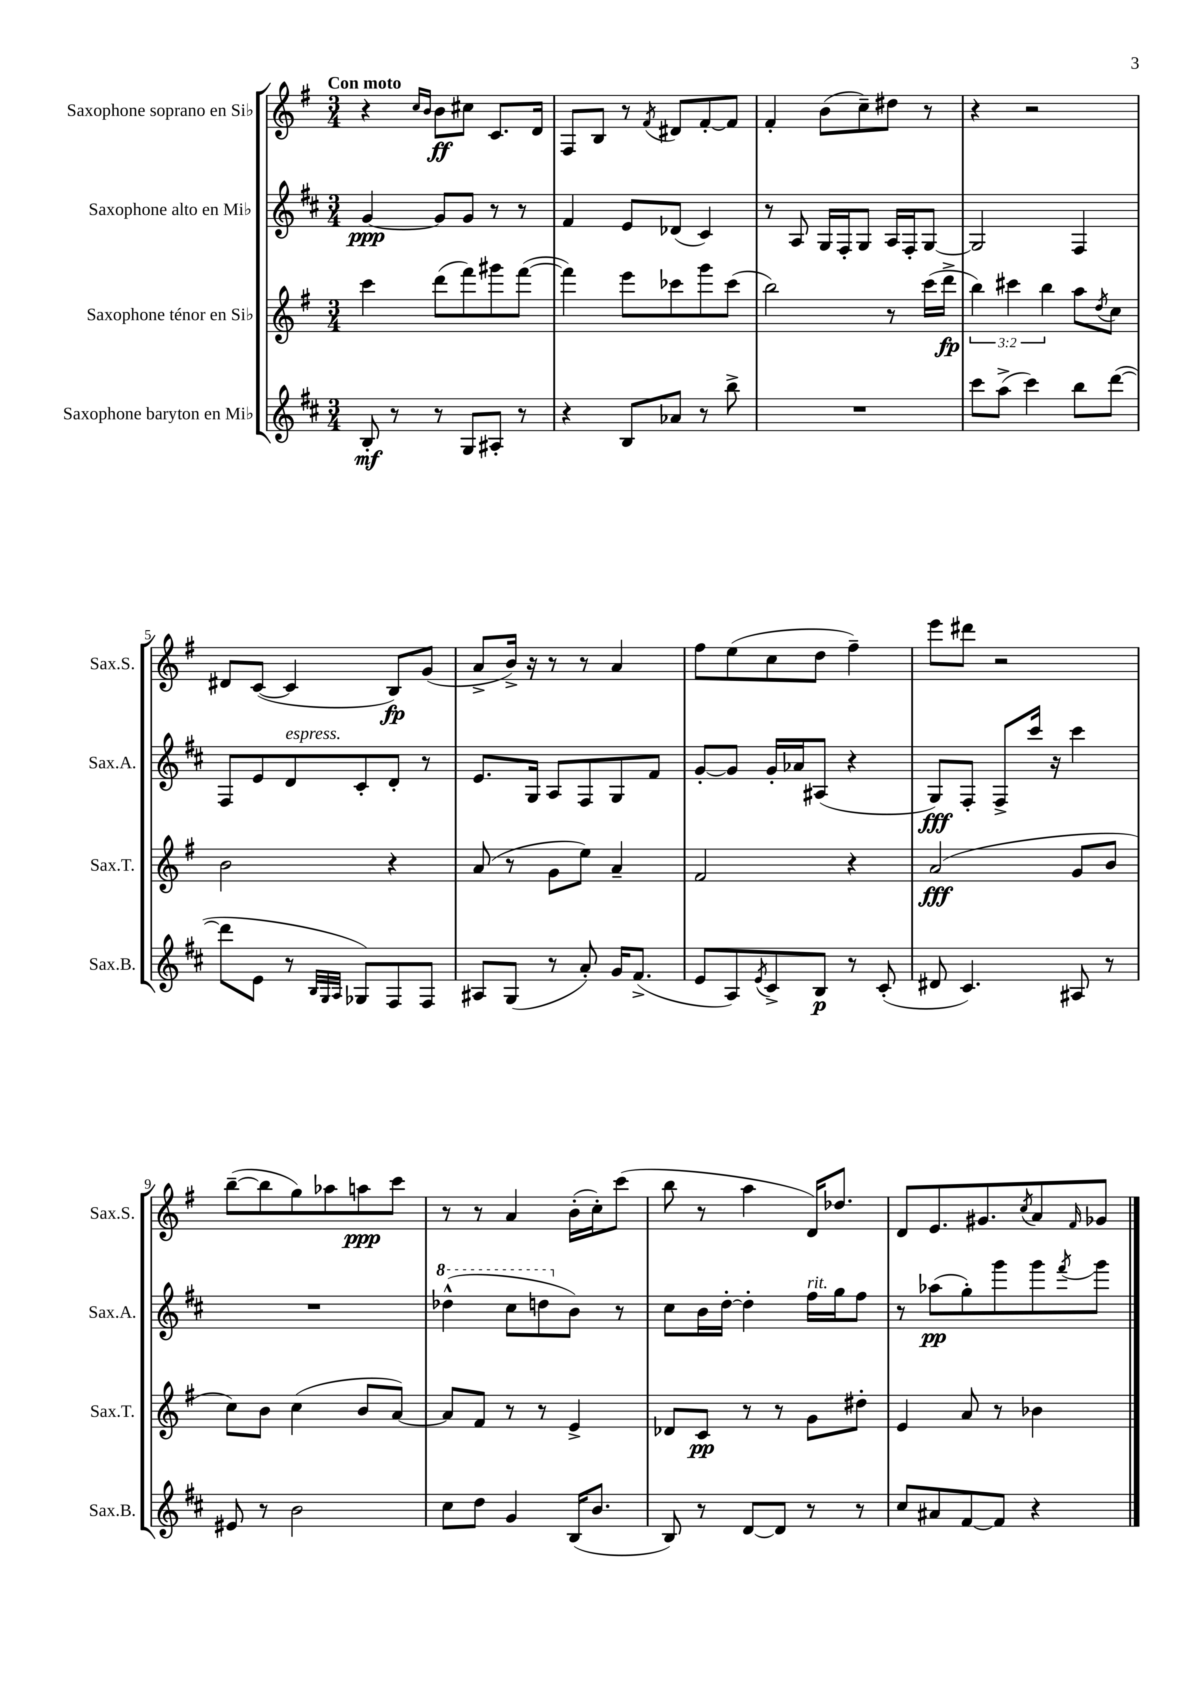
<<
\new StaffGroup <<
\new Staff = "s0" \with { instrumentName = "Saxophone soprano en Sib" shortInstrumentName = "Sax.S." } {
    \clef treble \key g \major \numericTimeSignature \time 3/4 \tempo "Con moto"
    r4 \grace { c''16 b'16 } b'8\ff cis''8 c'8. d'16 |
    fis8 b8 r8 \acciaccatura { fis'8 } dis'8 fis'8~-. fis'8 |
    fis'4-. b'8( c''8--) dis''8 r8 |
    r4 r2 |
    dis'8 c'8~( c'4 b8\fp) g'8( |
    a'8-> b'16->) r16 r8 r8 a'4 |
    fis''8 e''8( c''8 d''8 fis''4--) |
    e'''8 dis'''8 r2 |
    b''8~--( b''8 g''8) aes''8 a''8\ppp c'''8 |
    r8 r8 a'4 b'16-.( c''16-.) c'''8( |
    b''8 r8 a''4 d'16) des''8. |
    d'8 e'8. gis'8. \acciaccatura { c''8 } a'8 \grace { fis'16 } ges'8 \bar "|." |
}
\new Staff = "s1" \with { instrumentName = "Saxophone alto en Mib" shortInstrumentName = "Sax.A." } {
    \clef treble \key d \major \numericTimeSignature \time 3/4
    g'4~\ppp g'8 g'8 r8 r8 |
    fis'4 e'8 des'8( cis'4) |
    r8 a8 g16 fis16-. g8 a16 fis16-. g8~ |
    g2 fis4 |
    fis8 e'8 d'8^\markup { \italic "espress." } cis'8-. d'8-. r8 |
    e'8. g16 a8 fis8 g8 fis'8 |
    g'8~-. g'8 g'16-. aes'16 ais8( r4 |
    g8\fff) fis8-. fis8-> cis'''16 r16 cis'''4 |
    R2. |
    \ottava #1 des'''4-^( cis'''8 d'''8 \ottava #0 b'8) r8 |
    cis''8 b'16 d''16~-. d''4-. fis''16^\markup { \italic "rit." } g''16 fis''8 |
    r8 aes''8\pp( g''8-.) g'''8 g'''8 \acciaccatura { fis'''8 } g'''8 \bar "|." |
}
\new Staff = "s2" \with { instrumentName = "Saxophone ténor en Sib" shortInstrumentName = "Sax.T." } {
    \clef treble \key g \major \numericTimeSignature \time 3/4 \override Staff.TupletNumber.text = #tuplet-number::calc-fraction-text
    c'''4 d'''8( fis'''8) gis'''8 fis'''8~( |
    fis'''4) e'''8 ces'''8 g'''8 ces'''8( |
    b''2) r8 c'''16( d'''16->\fp |
    \tuplet 3/2 { b''4) cis'''4 b''4 } a''8 \acciaccatura { d''8 } c''8 |
    b'2 r4 |
    a'8( r8 g'8 e''8) a'4-- |
    fis'2 r4 |
    a'2\fff( g'8 b'8 |
    c''8) b'8 c''4( b'8 a'8~) |
    a'8 fis'8 r8 r8 e'4-> |
    des'8 c'8\pp r8 r8 g'8 dis''8-. |
    e'4 a'8 r8 bes'4 \bar "|." |
}
\new Staff = "s3" \with { instrumentName = "Saxophone baryton en Mib" shortInstrumentName = "Sax.B." } {
    \clef treble \key d \major \numericTimeSignature \time 3/4
    b8-.\mf r8 r8 g8 ais8-. r8 |
    r4 b8 aes'8 r8 b''8-> |
    R2. |
    cis'''8 a''8->( cis'''4) b''8 d'''8~( |
    d'''8 e'8 r8 \grace { b32 g32 a32 } ges8) fis8 fis8 |
    ais8 g8( r8 a'8-.) g'16 fis'8.->( |
    e'8 a8) \acciaccatura { e'8 } cis'8-> b8\p r8 cis'8-.( |
    dis'8 cis'4.) ais8 r8 |
    eis'8 r8 b'2 |
    cis''8 d''8 g'4 b16( b'8. |
    b8) r8 d'8~ d'8 r8 r8 |
    cis''8 ais'8 fis'8~ fis'8 r4 \bar "|." |
}
>>
>>
